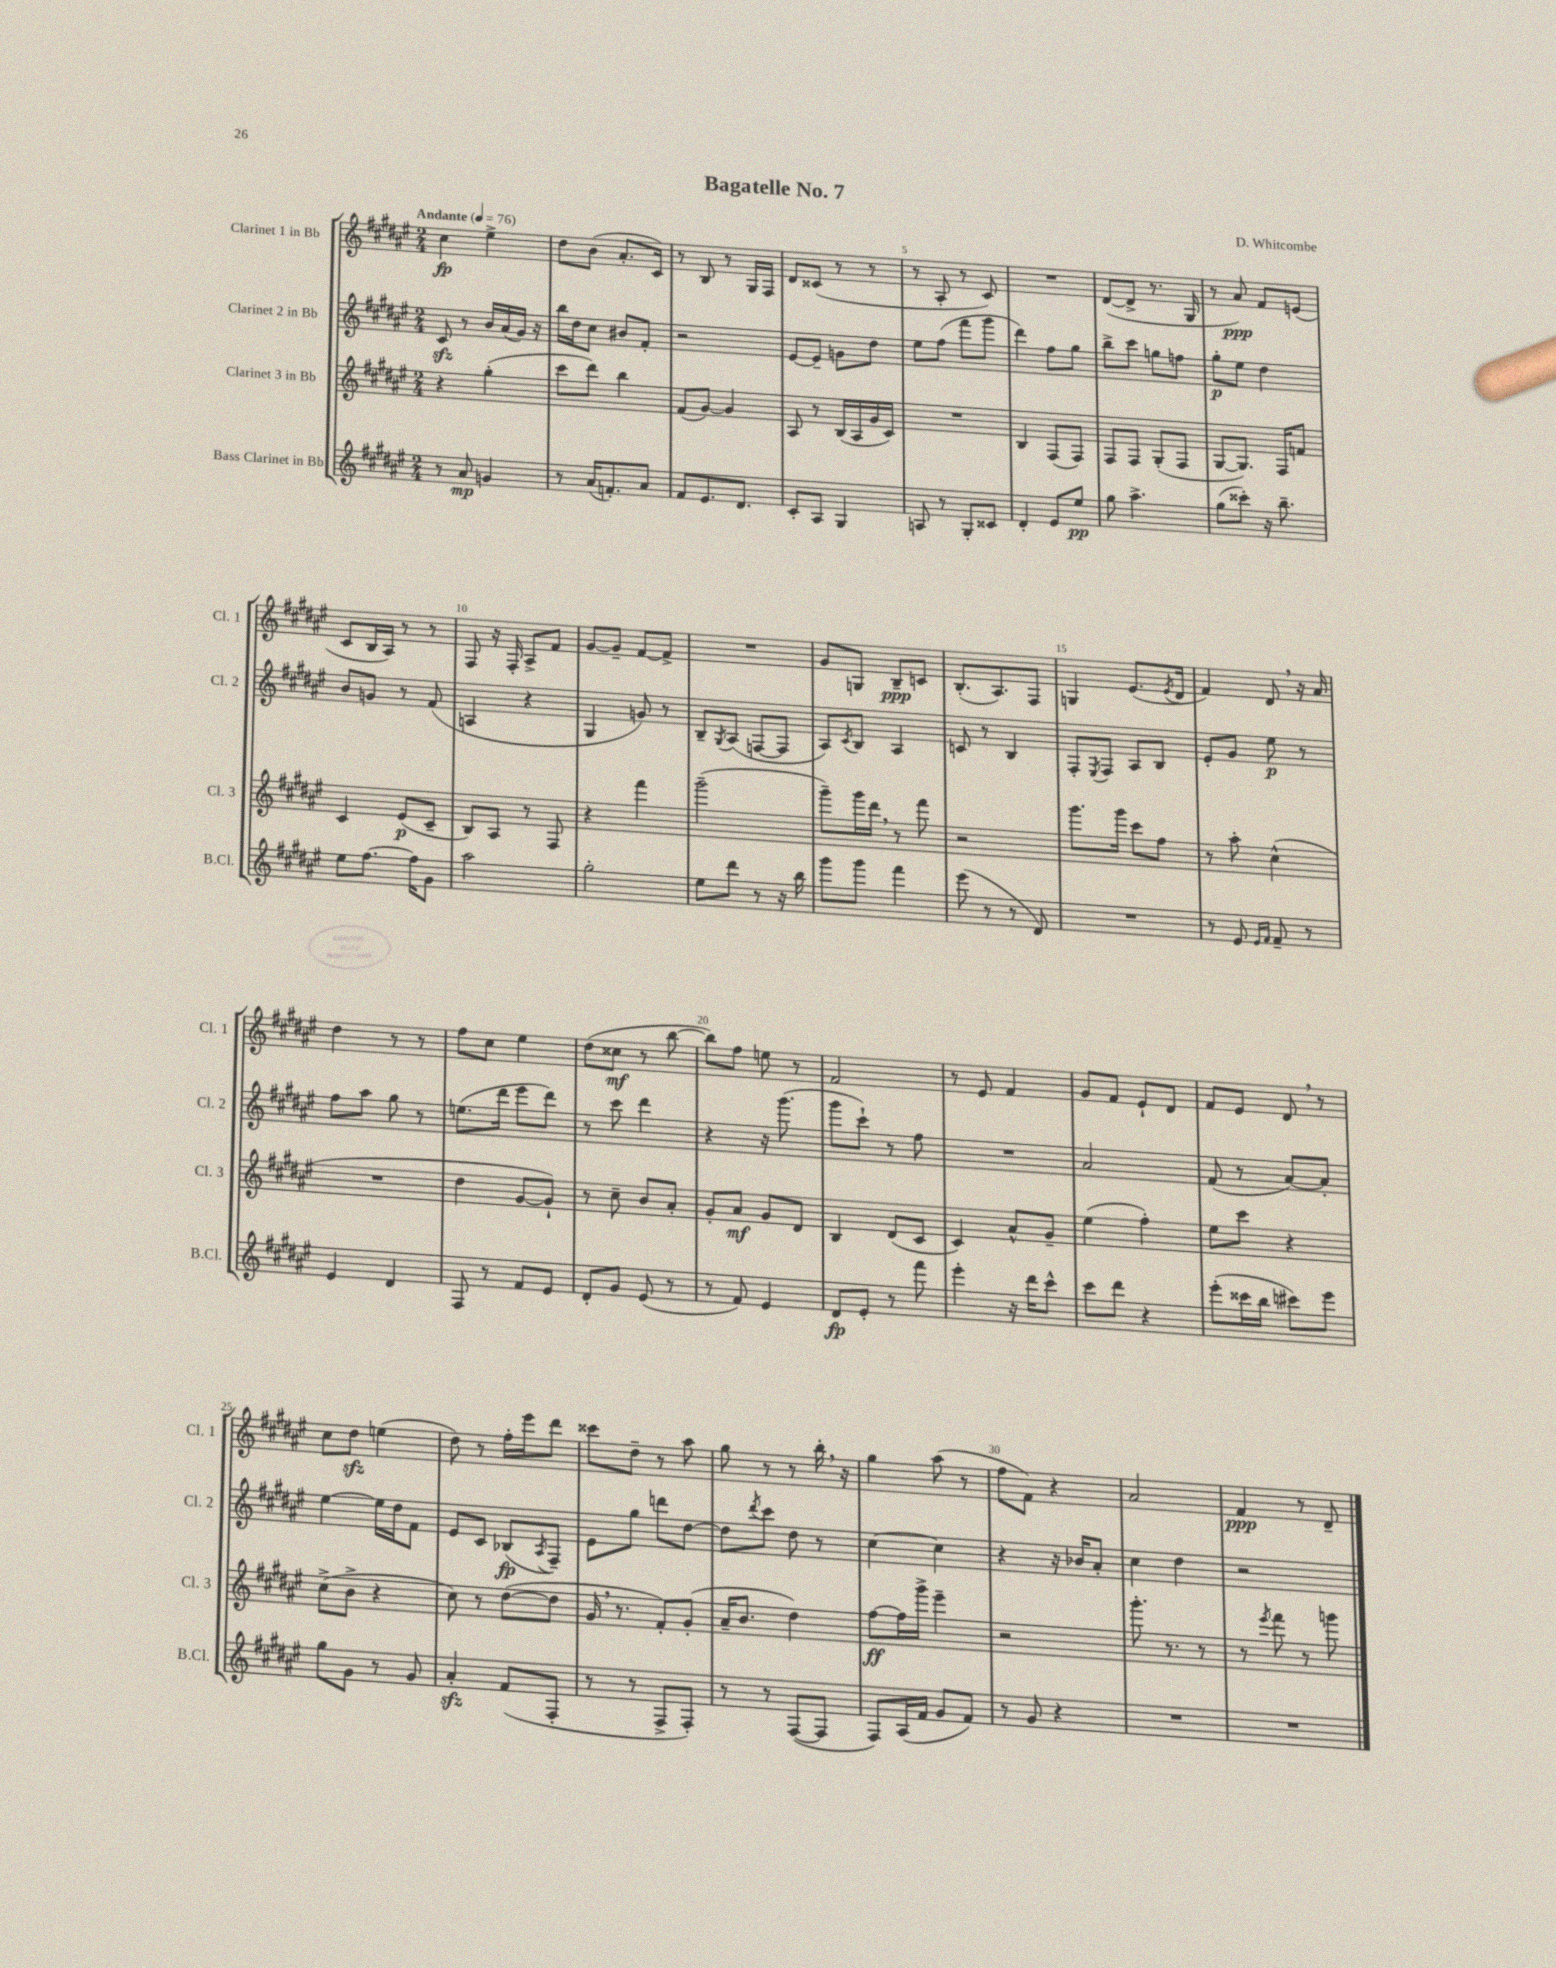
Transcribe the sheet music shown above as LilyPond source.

\header { title = "Bagatelle No. 7" composer = "D. Whitcombe" }
<<
\new StaffGroup <<
\new Staff = "s0" \with { instrumentName = "Clarinet 1 in Bb" shortInstrumentName = "Cl. 1" } {
    \clef treble \key fis \major \numericTimeSignature \time 2/4 \tempo "Andante" 4 = 76
    cis''4\fp eis''4-> |
    dis''8 b'8( ais'8.-. cis'16) |
    r8 b8 r8 gis16 fis16 |
    dis'8 cisis'8( r8 r8 |
    r8 ais8-. r8 cis'8) |
    R2 |
    dis'8~( dis'8-> r8. gis16 |
    r8 ais'8\ppp) fis'8 e'8( |
    cis'8 b16 ais16) r8 r8 |
    fis8 r16 fis16-. ais8-> fis'8 |
    gis'8~ gis'8-- fis'8~ fis'8-> |
    R2 |
    gis'8 g8 b8--\ppp c'8 |
    b8.-.( ais8.) fis8 |
    g4 eis'8.( \acciaccatura { eis'8 } dis'16 |
    fis'4) dis'8 \breathe r16 ais'16 |
    dis''4 r8 r8 |
    fis''8 cis''8 eis''4 |
    dis''8( cisis''8\mf r8 b''8~ |
    b''8) fis''8 e''8 r8 |
    fis'2 |
    r8 eis'8 fis'4 |
    gis'8 fis'8 eis'8-! dis'8 |
    fis'8 eis'8 dis'8 \breathe r8 |
    cis''8 dis''8\sfz e''4( |
    dis''8) r8 fis''16-. eis'''16 dis'''8 |
    cisis'''8 dis''8-- r8 ais''8 |
    gis''8 r8 r8 b''16-. \breathe r16 |
    gis''4 ais''8( r8 |
    fis''8 fis'8) r4 |
    ais'2 |
    fis'4\ppp r8 dis'8-- \bar "|." |
}
\new Staff = "s1" \with { instrumentName = "Clarinet 2 in Bb" shortInstrumentName = "Cl. 2" } {
    \clef treble \key fis \major \numericTimeSignature \time 2/4
    cis'8\sfz r8 b'16 ais'16( gis'16) r16 |
    b''16 dis''16 cis''8 bis'8 fis'8-. |
    r2 |
    eis'8~ eis'8-- g'8 dis''8 |
    eis''8 fis''8( fis'''8 gis'''8 |
    dis'''4) fis''8 gis''8 |
    b''8-> cis'''8 g''8 f''8 |
    gis''8-.\p eis''8 dis''4 |
    b'8 g'8 r8 fis'8( |
    a4 r4 |
    gis4 g'8) r8 |
    b8-- \acciaccatura { gis8 } ais8( f8~ f8 |
    ais8) \acciaccatura { cis'8 } b8 ais4 |
    c'8 r8 b4 |
    fis8-. \acciaccatura { eis8 } fis8 ais8 b8 |
    eis'8-. gis'8 eis''8\p r8 |
    fis''8 ais''8 gis''8 r8 |
    e''8.( dis'''16 eis'''8 dis'''8) |
    r8 cis'''8 dis'''4 |
    r4 r16 gis'''8.( |
    gis'''8 cis'''8-!) r8 fis''8 |
    R2 |
    ais'2 |
    fis'8( r8 ais'8~) ais'8-. |
    eis''4~ eis''16 dis''16 fis'8 |
    eis'8 cis'8 bes8\fp( \acciaccatura { ais8 } fis8--) |
    eis'8 gis''8 d'''8 dis''8~ |
    dis''8 \acciaccatura { dis'''8 } cis'''8 dis''8 r8 |
    cis''4~ cis''4 |
    r4 r16 bes'16 ais'8-. |
    cis''4 dis''4 |
    r2 \bar "|." |
}
\new Staff = "s2" \with { instrumentName = "Clarinet 3 in Bb" shortInstrumentName = "Cl. 3" } {
    \clef treble \key fis \major \numericTimeSignature \time 2/4
    r4 gis''4-.( |
    cis'''8 dis'''8) b''4 |
    fis'8( gis'8~) gis'4 |
    ais8 r8 b16( ais16 gis'16 cis'16) |
    R2 |
    b4 fis8( fis8) |
    fis8 fis8 gis8-.( fis8 |
    gis8~ gis8.) fis16 f'8 |
    cis'4 eis'8\p( cis'8-- |
    b8) ais8 r8 fis8 |
    r4 fis'''4 |
    gis'''2--( |
    gis'''8--) gis'''16 dis'''16 \breathe r8 fis'''8 |
    r2 |
    gis'''8. gis'''16 cis'''8 fis''8 |
    r8 ais''8-. cis''4-^( |
    R2 |
    dis''4 gis'8~ gis'8-!) |
    r8 cis''8-- b'8 ais'8-. |
    gis'8-. ais'8\mf gis'8 dis'8 |
    b4 dis'8( cis'8 |
    cis'4) ais'8-^ gis'8-- |
    eis''4( fis''4-.) |
    eis''8 cis'''8 r4 |
    cis''8->( b'8-> r4 |
    cis''8) r8 dis''8~( dis''8 |
    gis'16 \breathe r8. fis'8-.) gis'8-.( |
    ais'16-- b'8. dis''4) |
    fis''8~\ff fis''16 gis'''16-> eis'''4-- |
    r2 |
    gis'''8.-. r8. r8 |
    r8 \acciaccatura { eis'''8 } fis'''8 r8 g'''8 \bar "|." |
}
\new Staff = "s3" \with { instrumentName = "Bass Clarinet in Bb" shortInstrumentName = "B.Cl." } {
    \clef treble \key fis \major \numericTimeSignature \time 2/4
    r8 ais'8\mp g'4 |
    r8 ais'16( f'8.-.) ais'8 |
    fis'8 eis'8. dis'8. |
    cis'8-. ais8 gis4 |
    a8 r8 gis8-. cisis'8 |
    dis'4-. eis'8 eis''8\pp |
    gis''8 ais''4.-> |
    gis''8( cisis'''8-.) r16 b''8.-- |
    eis''8 fis''8.~ fis''16 gis'8 |
    ais''2 |
    gis''2-. |
    eis''8 dis'''8 r8 r16 b''16 |
    gis'''8 gis'''8 fis'''4 |
    eis'''8( r8 r8 dis'8) |
    R2 |
    r8 eis'8 \grace { eis'16 fis'16 } fis'8-- r8 |
    eis'4 dis'4 |
    fis8 r8 fis'8 eis'8 |
    dis'8-. gis'8 eis'8( r8 |
    r8 fis'8) eis'4 |
    dis'8\fp eis'8-. r8 fis'''8 |
    eis'''4-. r16 dis'''16 cis'''8-^ |
    cis'''8 dis'''8 r4 |
    eis'''8-.( cisis'''16 b''16 cis'''8) eis'''8 |
    gis''8 gis'8 r8 gis'8 |
    ais'4-.\sfz fis'8( fis8-. |
    r8 r8 fis8-> fis8-.) |
    r8 r8 fis8~( fis8 |
    fis8) ais16( fis'16 gis'8 fis'8) |
    r8 gis'8 r4 |
    R2 |
    R2 \bar "|." |
}
>>
>>
\layout { \context { \Score \override BarNumber.break-visibility = ##(#f #t #t) barNumberVisibility = #(every-nth-bar-number-visible 5) } }
